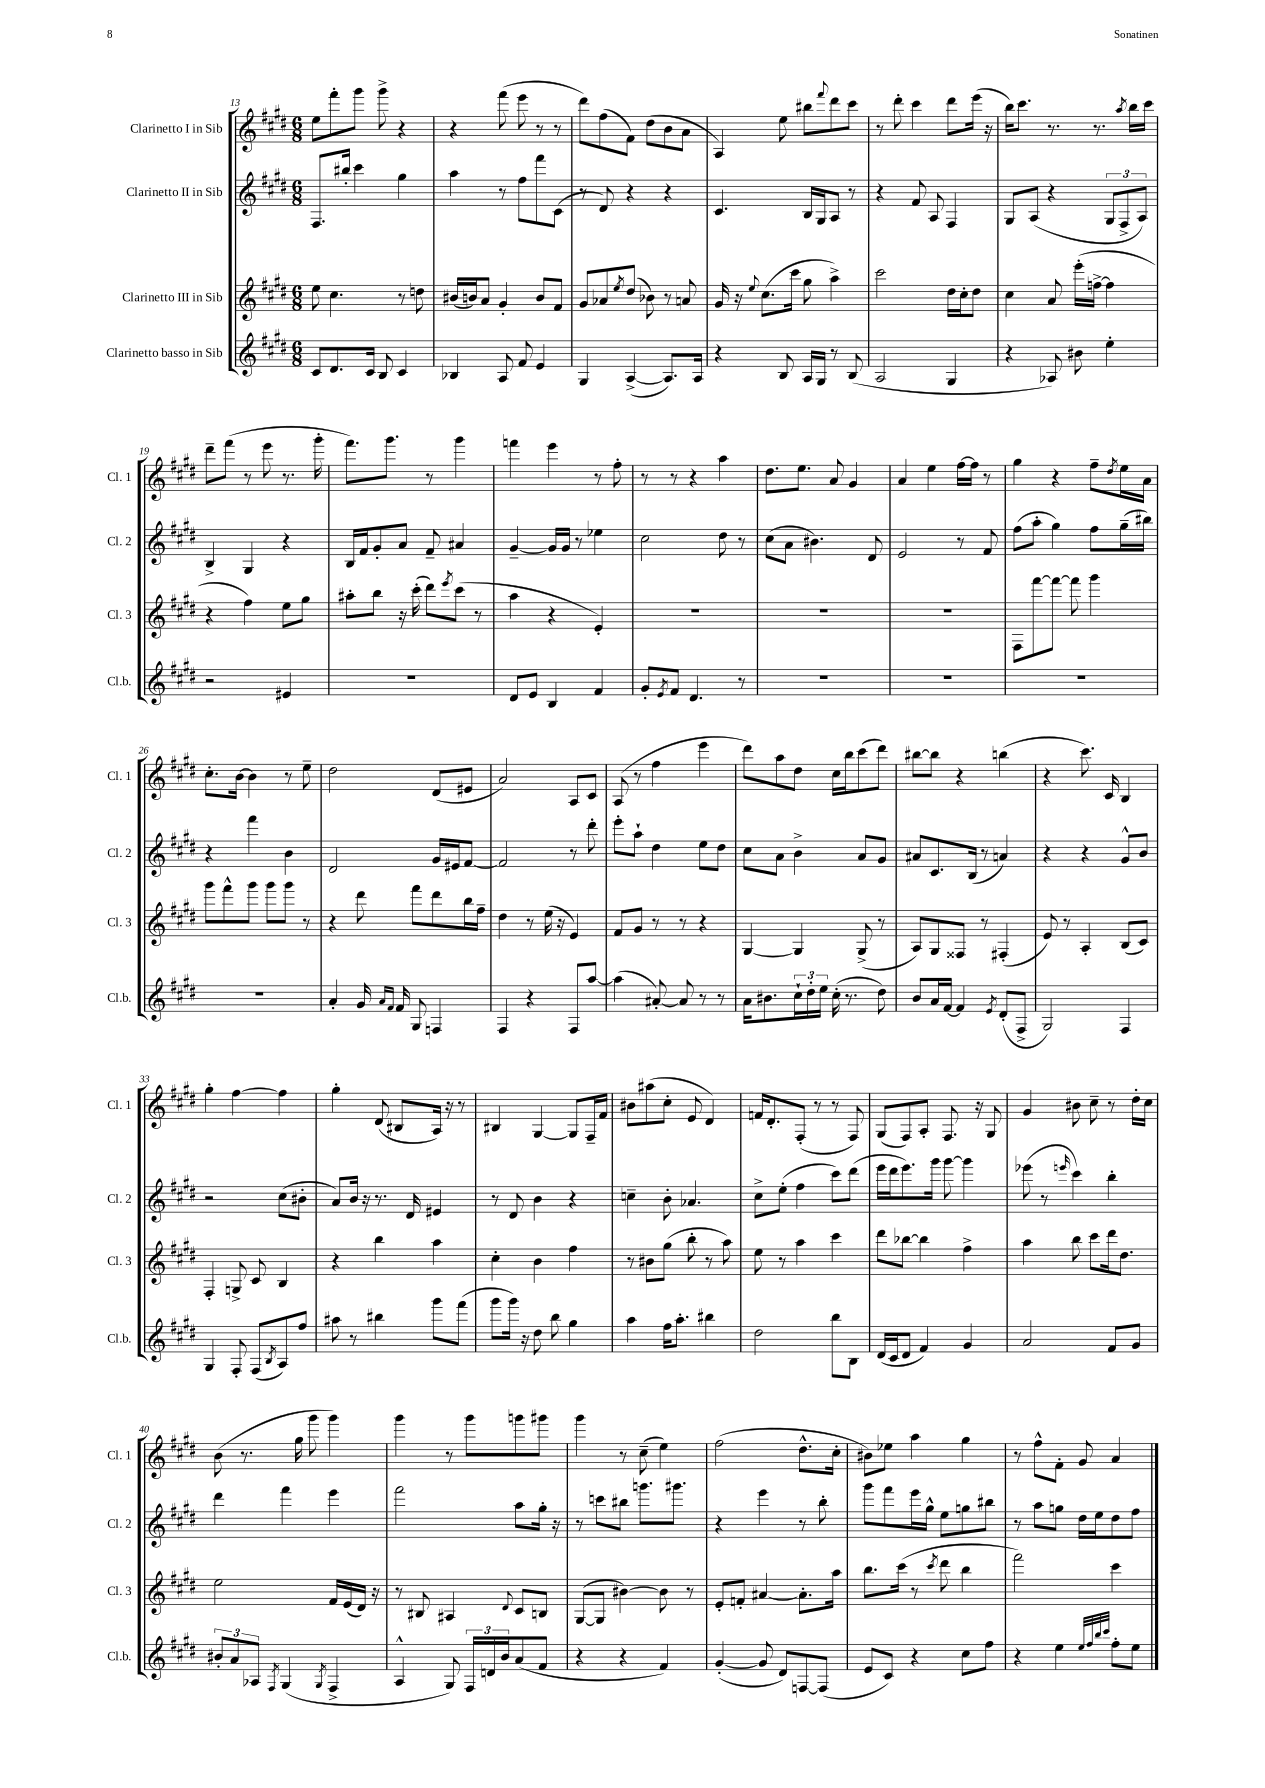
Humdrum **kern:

**kern	**kern	**kern	**kern
*part4	*part3	*part2	*part1
*staff4	*staff3	*staff2	*staff1
*I"Clarinetto basso in Sib	*I"Clarinetto III in Sib	*I"Clarinetto II in Sib	*I"Clarinetto I in Sib
*I'Cl.b.	*I'Cl. 3	*I'Cl. 2	*I'Cl. 1
*clefG2	*clefG2	*clefG2	*clefG2
*k[f#c#g#d#]	*k[f#c#g#d#]	*k[f#c#g#d#]	*k[f#c#g#d#]
*M6/8	*M6/8	*M6/8	*M6/8
=13	=13	=13	=13
8c#/L	8ee\	8.F#/L	8ee\L
8.d#/	4.cc#\	.	8fff#'\
.	.	16bb#X'/Jk	.
.	.	4ccc#\	8ggg#\J
16c#/Jk	.	.	.
8B/	.	.	8ggg#^\
4c#/	8r	4gg#\	4r
.	8ddn\	.	.
=14	=14	=14	=14
4B-X/	(16b#X/LL	4aa\	4r
.	16bn/J)	.	.
.	8a/J	.	.
8A/	4g#'/	8r	(8fff#\
8f#/	.	8ff#\L	8eee\
4e/	8b/L	8fff#\	8r
.	8f#/J	(8c#\J	8r
=15	=15	=15	=15
4G#/	8g#/L	8r	8ddd#\L)
.	8a-X/	8d#/)	(8ff#\
.	8qee/	.	.
([4A^/	(8dd#/J	4r	8f#\J)
.	8b-X\)	.	(8dd#\L
8.A/L])	8r	4r	8b\
.	8an/	.	8a\J
16A/Jk	.	.	.
=16	=16	=16	=16
4r	16g#/	4.c#/	4A/)
.	16r	.	.
.	8qqee/	.	.
.	(8.cc#\L	.	.
8B/	.	.	8ee\
.	16ccc#\Jk	.	.
16A/LL	8gg#\	16B/LL	8bb#X\L
16G#/JJ	.	16G#/J	.
.	.	.	8qqfff#/
8r	4aa^\)	8A/J	8ddd#\
(8B/	.	8r	8ccc#\J
=17	=17	=17	=17
2A/	2ccc#\	4r	8r
.	.	.	8ddd#'\
.	.	8f#/	4ccc#\
.	.	8A/	.
4G#/	16dd#\LL	4F#/	8ddd#\L
.	16cc#'\J	.	.
.	8dd#\J	.	(16eee\Jk
.	.	.	16r
=18	=18	=18	=18
4r	4cc#\	8G#/L	16bb\KL)
.	.	.	8.ccc#\J
.	.	(8A/J	.
8A-X/)	8a/	4r	8.r
8b#X\	(16eee'\LL	.	.
.	[16ffn^\JJ	.	8.r
4ee'\	4ff\]	12G#/L	.
.	.	12F#^/	.
.	.	.	8qaa/
.	.	.	16bb\LL
.	.	12A/J)	.
.	.	.	16ccc#\JJ
!!LO:LB:g=z
=19	=19	=19	=19
2r	4r	4B^/	8ddd#~\L
.	.	.	(8fff#\J
.	4ff#\)	4G#/	8r
.	.	.	8eee\
4e#X/	8ee\L	4r	8.r
.	8gg#\J	.	.
.	.	.	16ggg#'\
=20	=20	=20	=20
2.r	8aa#X'\L	16B/LL	8.fff#\L)
.	.	16f#/J	.
.	8bb\J	8g#'/	.
.	.	.	8.ggg#\J
.	16r	8a/J	.
.	(16ccc#'\	.	.
.	8ddd#\L)	8f#~/	8r
.	8qeee/	.	.
.	(8ccc#\J	4a#X/	4ggg#\
.	8r	.	.
=21	=21	=21	=21
8d#/L	4aa\	[4g#~/	4fffn\
8e/J	.	.	.
4B/	4r	16g#/LL]	4eee\
.	.	16g#/JJ	.
.	.	8r	.
4f#/	4e'/)	4ee-X\	8r
.	.	.	8ff#'\
=22	=22	=22	=22
8g#'/L	2.r	2cc#\	8r
8qe/	.	.	.
8f#/J	.	.	8r
4.d#/	.	.	4r
.	.	8dd#\	4aa\
8r	.	8r	.
=23	=23	=23	=23
2.r	2.r	(8cc#\L	8.dd#\L
.	.	8a\J	.
.	.	.	8.ee\J
.	.	4.b#X\)	.
.	.	.	8a/
.	.	.	4g#/
.	.	8d#/	.
=24	=24	=24	=24
2.r	2.r	2e/	4a/
.	.	.	4ee\
.	.	8r	[16ff#\LL
.	.	.	16ff#\JJ]
.	.	8f#/	8r
=25	=25	=25	=25
2.r	8F#\L	(8ff#\L	4gg#\
.	[8fff#\	8aa'\J	.
.	8fff#\J_	4gg#\)	4r
.	8fff#\]	.	.
.	4ggg#\	8ff#\L	8ff#~\L
.	.	.	8qdd#/
.	.	(16gg#~\L	16ee\L
.	.	16bb#X\JJ)	16a\JJ
!!LO:LB:g=z
=26	=26	=26	=26
2.r	8ggg#\L	4r	8.cc#'\L
.	8fff#^^\	.	.
.	.	.	[16b\Jk
.	8ggg#\J	4fff#\	4b\]
.	8ggg#\L	.	.
.	8ggg#\J	4b\	8r
.	8r	.	8ee~\
=27	=27	=27	=27
4a'/	4r	2d#/	2dd#\
16g#/	8ddd#\	.	.
16qqa/LL	.	.	.
16qqf#/JJ	.	.	.
16f#/	.	.	.
8G#/	8fff#\L	.	.
4Fn/	8ddd#\	16g#/LL	(8d#/L
.	.	16e#X/J	.
.	16bb\L	[8f#/J	8e#X/J
.	16ff#~\JJ	.	.
=28	=28	=28	=28
4F#/	4dd#\	2f#/]	2a/)
4r	8r	.	.
.	(16ee\	.	.
.	16r	.	.
8F#/L	4e/)	8r	8A/L
[8aa/J	.	8ddd#'\	8c#/J
=29	=29	=29	=29
(4aa\]	8f#/L	8eee'\L	(8A/
.	8g#/J	8aa`\J	8r
[8a#X'/)	8r	4dd#\	4ff#\
8a#/]	8r	.	.
8r	4r	8ee\L	4eee\
8r	.	8dd#\J	.
=30	=30	=30	=30
16a\KL	[4G#/	8cc#\L	8ddd#\L)
8.b#X\	.	.	.
.	.	8a\J	8aa\
24cc#`\L	4G#/]	4b^\	8dd#\J
24dd#'\	.	.	.
24ee\JJ	.	.	.
(16cc#'\	.	.	16cc#\LL
8.r	.	.	16bb\J
.	(8G#^/	8a/L	(8ccc#\
8dd#\)	8r	8g#/J	8ddd#\J)
=31	=31	=31	=31
8b/L	8A/L)	8a#X/L	[8bb#X\L
16a/L	8G#/	8.c#/	8bb#\J]
[16f#/JJ	.	.	.
4f#/]	8F##X/J	.	4r
.	.	(16B/Jk	.
.	8r	8r	.
8qe/	.	.	.
(8d#'/L	(4F#X'/	4an/)	(4bbn\
8F#^/J	.	.	.
=32	=32	=32	=32
2G#/)	8e/)	4r	4r
.	8r	.	.
.	4A'/	4r	8.ccc#\)
.	.	.	16c#/
4F#/	(8B/L	8g#^^/L	4B/
.	8c#/J)	8b/J	.
!!LO:LB:g=z
=33	=33	=33	=33
4G#/	4F#'/	2r	4gg#'\
8F#'/	8Gn^/	.	[4ff#\
(8F#/L	8c#/	.	.
8qB/	.	.	.
8A/)	4B/	(8cc#\L	4ff#\]
8ff#/J	.	8b#X'\J	.
=34	=34	=34	=34
8aa#X\	4r	8a/L)	4gg#'\
8r	.	16b/Jk	.
.	.	16r	.
4bb#X\	4bb\	8.r	(8d#/
.	.	.	8B#X/L
.	.	16d#/	.
8ggg#\L	4aa\	4e#X/	16A/Jk)
.	.	.	16r
(8fff#\J	.	.	8r
=35	=35	=35	=35
8ggg#\L	4cc#'\	8r	4B#X/
16ggg#\Jk)	.	8d#/	.
16r	.	.	.
8dd#\	4b\	4b\	[4G#/
8bb\	.	.	.
4gg#\	4ff#\	4r	8G#/L]
.	.	.	16F#~/L
.	.	.	16f#/JJ
=36	=36	=36	=36
4aa\	8r	4ccn~\	8b#X\L
.	8b#X\L	.	(8aa#X\
16ff#\KL	(8gg#\J	8b'\	8cc#'\J
8.aa'\J	.	.	.
.	8bb'\	4.a-X/	8e/
4bb#X\	8r	.	4d#/)
.	8aa\)	.	.
=37	=37	=37	=37
2dd#\	8ee\	8cc#^\L	16fn/KL
.	.	.	8.d#'/
.	8r	(8ee'\J	.
.	4aa\	4ff#\	(8F#'/J
.	.	.	8r
8bb\L	4ccc#\	8ccc#\L)	8r
8B\J	.	(8ddd#\J	8F#/)
=38	=38	=38	=38
(16d#/LL	8ddd#\L	16eee\LL	(8G#/L
16c#/J	.	16ddd#\J	.
8d#/J	[8bb-X\J	8.eee\)	8F#/)
4f#/)	4bb-\]	.	8A'/J
.	.	16ggg#\Jk	.
.	.	[8ggg#\	8.F#/
4g#/	4ff#^\	4ggg#\]	.
.	.	.	16r
.	.	.	8G#/
=39	=39	=39	=39
2a/	4aa\	(8eee-X\	4g#/
.	.	8r	.
.	.	16qqeeen/	.
.	8bb\	4ccc#\)	8b#X\
.	8ccc#\L	.	8cc#~\
8f#/L	16ddd#\k	4bb'\	8r
.	8.dd#\J	.	.
8g#/J	.	.	16dd#'\LL
.	.	.	16cc#\JJ
!!LO:LB:g=z
=40	=40	=40	=40
12b#X'/L	2ee\	4ddd#\	(8b\
12a/	.	.	.
.	.	.	8.r
12A-X/J	.	.	.
8qF#/	.	.	.
(4G#/	.	4fff#\	.
.	.	.	16gg#\
.	.	.	8ggg#\
8qG#/	.	.	.
4F#^/	16f#/LL	4eee\	4ggg#\)
.	(16e/	.	.
.	16d#/JJ)	.	.
.	16r	.	.
=41	=41	=41	=41
4A^^/	8r	2fff#\	4ggg#\
.	8B#X/	.	.
8G#/)	4A#X/	.	8r
24F#/LL	.	.	8ggg#\L
24dn/	.	.	.
24b/J	.	.	.
.	8qqd#/	.	.
(8a/	8c#/L	8aa\L	8gggn\
8f#/J	8Bn/J	16gg#'\Jk	8ggg#X\J
.	.	16r	.
=42	=42	=42	=42
4r	([8G#/L	8r	4ggg#\
.	8G#/J]	8cccn\L	.
4r	[4b#X\)	8bb#X\J	8r
.	.	8.gggn\L	(8cc#~\
4f#/)	8b#\]	.	4ee\)
.	.	8.ggg#X\J	.
.	8r	.	.
=43	=43	=43	=43
([4g#'/	8e'/L	4r	(2ff#\
.	8fn'/J	.	.
8g#/]	[4a#X/	4eee\	.
8d#/L)	.	.	.
[8Fn/	8.a#'\L]	8r	8.dd#^^\L
(8F/J]	.	8bb'\	.
.	16aa\Jk	.	16cc#'\Jk
=44	=44	=44	=44
8e/L	8.bb\L	8ggg#\L	8b#X\L)
8c#/J)	.	8fff#\	8ee-X\J
.	(16ccc#\Jk	.	.
4r	8r	16eee\L	4aa\
.	.	16gg#^^\JJ	.
.	8qccc#/	.	.
.	8ddd#\	8ee\L	.
8cc#\L	4bb\	8ggn\	4gg#\
8ff#\J	.	8bb#X\J	.
=45	=45	=45	=45
4r	2fff#\)	8r	8r
.	.	8aa\L	8ff#^^\L
4ee\	.	8ggn\J	8f#'\J
.	.	16dd#\LL	8g#/
.	.	16ee\J	.
32qqee/LLL	.	.	.
32qqff#/	.	.	.
32qqbb/	.	.	.
32qqccc#/JJJ	.	.	.
8ff#'\L	4ccc#\	8dd#\	4a/
8ee\J	.	8ff#\J	.
==	==	==	==
*-	*-	*-	*-
